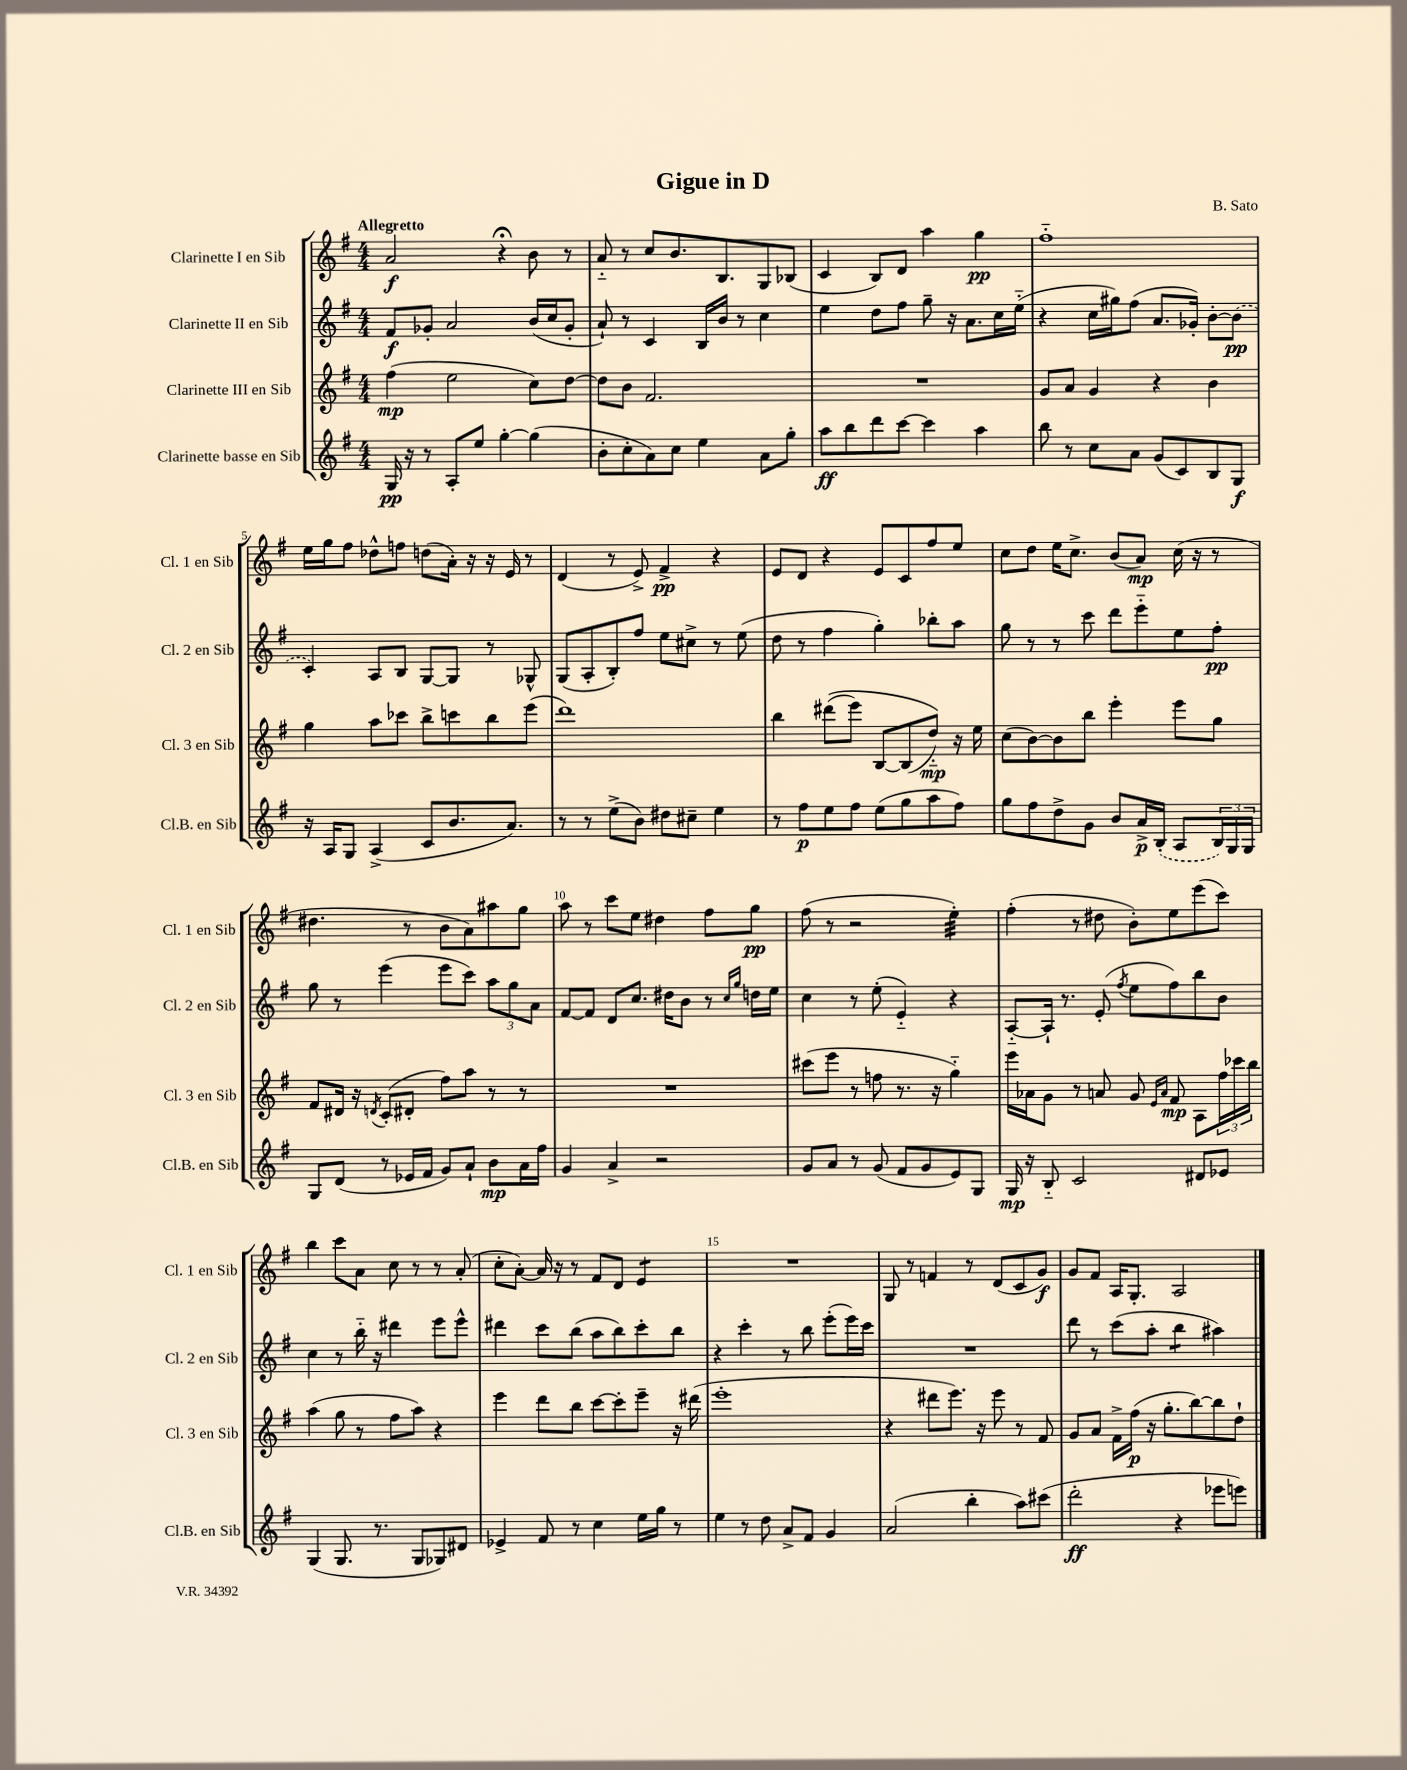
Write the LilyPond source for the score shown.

\header { title = "Gigue in D" composer = "B. Sato" }
<<
\new StaffGroup <<
\new Staff = "s0" \with { instrumentName = "Clarinette I en Sib" shortInstrumentName = "Cl. 1 en Sib" } {
    \clef treble \key g \major \numericTimeSignature \time 4/4 \tempo "Allegretto"
    a'2\f r4\fermata b'8 r8 |
    a'8-_ r8 c''8 b'8. b8. g8 bes8( |
    c'4 b8) d'8 a''4 g''4\pp |
    fis''1-_ |
    e''16 g''16 fis''8 des''8-^ f''8 d''8( a'16-.) r16 r16 e'16 r8 |
    d'4( r8 e'8->) fis'4->\pp r4 |
    e'8 d'8 r4 e'8 c'8 fis''8 e''8 |
    c''8 d''8 e''16 c''8.-> b'8( a'8\mp) c''16( r16 r8 |
    dis''4. r8 b'8 a'8) ais''8 g''8 |
    a''8 r8 c'''8 e''8 dis''4 fis''8 g''8\pp |
    fis''8( r8 r2 e''4:32-.) |
    fis''4-.( r8 dis''8 b'8-.) e''8 e'''8( c'''8) |
    b''4 c'''8 a'8 c''8 r8 r8 a'8-.( |
    c''8-. a'8~-.) a'16 r16 r8 fis'8 d'8 e'4:8 |
    R1 |
    g8 r8 f'4 r8 d'8( c'8 g'8\f) |
    g'8 fis'8 a16 g8.-. a2 \bar "|." |
}
\new Staff = "s1" \with { instrumentName = "Clarinette II en Sib" shortInstrumentName = "Cl. 2 en Sib" } {
    \clef treble \key g \major \numericTimeSignature \time 4/4
    fis'8\f ges'8-. a'2 b'16( c''16 ges'8-. |
    a'8-!) r8 c'4 b16 b'16 r8 c''4 |
    e''4 d''8 fis''8 g''8-- r16 a'8. c''16 e''16-_( |
    r4 c''16 gis''16) fis''8( a'8. ges'16-.) b'8~-. \once \slurDashed b'8\pp( |
    c'4-.) a8 b8 g8~ g8 r8 ges8-^ |
    g8( a8-. b8-.) fis''8 e''8 cis''8-> r8 e''8( |
    d''8 r8 fis''4 g''4-.) bes''8-. a''8 |
    g''8 r8 r8 c'''8 d'''8 e'''8-_ e''8 fis''8-.\pp |
    g''8 r8 e'''4( e'''8 c'''8) \tuplet 3/2 { a''8 g''8 a'8 } |
    fis'8~ fis'8 d'8 c''8. dis''16 b'8 r8 \grace { c''16 g''16 } d''16 e''16 |
    c''4 r8 e''8-.( e'4-_) r4 |
    a8~-_ a16-! r8. e'8-.( \acciaccatura { fis''8 } e''8 fis''8) b''8 b'8 |
    c''4 r8 b''16-_ r16 dis'''4 e'''8 e'''8-^ |
    dis'''4 c'''8 b''8( a''8 b''8) c'''8-. b''8 |
    r4 c'''4-. r8 b''8 e'''8-.( e'''16) c'''16 |
    R1 |
    d'''8 r8 c'''8( a''8-. b''4:8 ais''4) \bar "|." |
}
\new Staff = "s2" \with { instrumentName = "Clarinette III en Sib" shortInstrumentName = "Cl. 3 en Sib" } {
    \clef treble \key g \major \numericTimeSignature \time 4/4
    fis''4\mp( e''2 c''8) d''8~ |
    d''8 b'8 fis'2. |
    R1 |
    g'8 a'8 g'4 r4 b'4 |
    g''4 a''8 ces'''8 b''8-> c'''8 b''8 e'''8( |
    d'''1) |
    b''4 dis'''8(\( e'''8) b8~ b8( d''8-_\mp)\) r16 e''16 |
    c''8( b'8~) b'8 b''8 e'''4-. e'''8 g''8 |
    fis'8 dis'16 r16 \acciaccatura { d'8 } c'8-.( dis'8-. fis''8) a''8 r8 r8 |
    R1 |
    cis'''8( e'''8 r8 f''8 r8. r16 g''4-_) |
    e'''16 aes'16 g'8 r8 a'8 g'8 \grace { e'16 a'16 } fis'8\mp a8 \tuplet 3/2 { fis''16 ces'''16 b''16 } |
    a''4( g''8 r8 fis''8 a''8) r4 |
    e'''4 d'''8 b''8 c'''8~ c'''8-. e'''8-- r16 dis'''16( |
    e'''1-. |
    r4 dis'''8 e'''8.) r16 e'''8 r8 fis'8 |
    g'8 a'8 fis'16-> fis''16\p( r16 g''8.-. b''8~) b''8 d''8-! \bar "|." |
}
\new Staff = "s3" \with { instrumentName = "Clarinette basse en Sib" shortInstrumentName = "Cl.B. en Sib" } {
    \clef treble \key g \major \numericTimeSignature \time 4/4
    g16\pp r16 r8 a8-. e''8 g''4~-. g''4( |
    b'8-. c''8-. a'8) c''8 e''4 a'8 g''8-. |
    a''8\ff b''8 d'''8 c'''8~ c'''4 a''4 |
    b''8 r8 c''8 a'8 g'8( c'8) b8 g8\f |
    r16 a16 g8 a4->( c'8 b'8. a'8.) |
    r8 r8 e''8->( b'8) dis''8 cis''8-- e''4 |
    r8 fis''8\p e''8 fis''8 e''8( g''8 a''8 fis''8) |
    g''8 fis''8 d''8-> g'8 b'8 a'16->\p \once \slurDashed b16-.( a8 \tuplet 3/2 { b16) g16 g16 } |
    g8 d'8( r8 ees'16 fis'16 g'8) a'8-! b'8\mp a'16 fis''16 |
    g'4 a'4-> r2 |
    g'8 a'8 r8 g'8( fis'8 g'8 e'8) g8 |
    g16\mp r16 b8-_ c'2 dis'8 ees'8 |
    g4( g8. r8. g8 ges8) dis'8 |
    ees'4-> fis'8 r8 c''4 e''16 g''16 r8 |
    e''4 r8 d''8 a'8-> fis'8 g'4 |
    a'2( b''4-. a''8) cis'''8( |
    d'''2-.\ff r4 ees'''8 e'''8) \bar "|." |
}
>>
>>
\layout { \context { \Score \override BarNumber.break-visibility = ##(#f #t #t) barNumberVisibility = #(every-nth-bar-number-visible 5) } }
